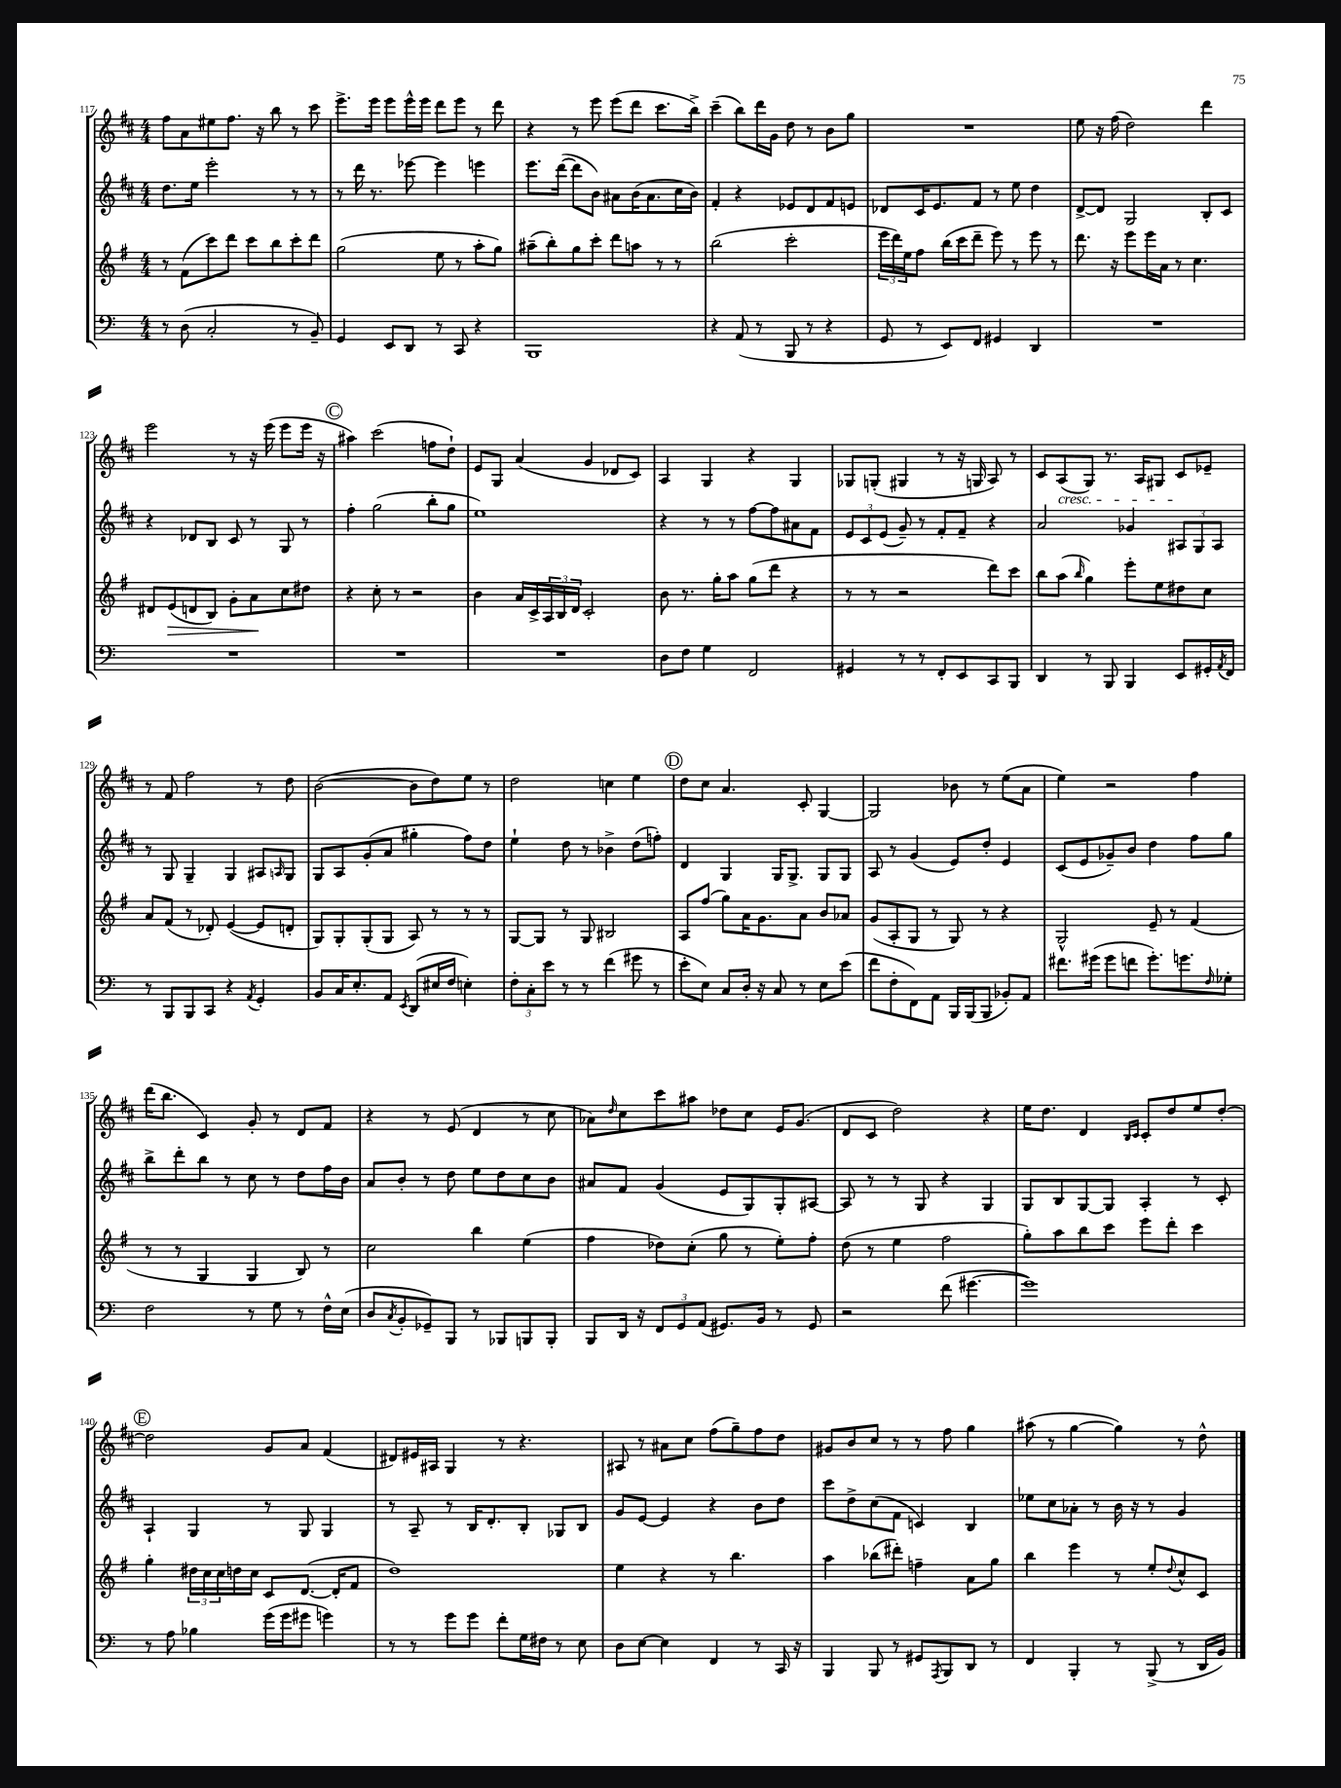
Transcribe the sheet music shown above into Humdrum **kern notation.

**kern	**kern	**dynam	**kern	**kern
*part4	*part3	*part3	*part2	*part1
*staff4	*staff3	*staff3	*staff2	*staff1
*clefF4	*clefG2	*	*clefG2	*clefG2
*k[]	*k[f#]	*	*k[f#c#]	*k[f#c#]
*M4/4	*M4/4	*	*M4/4	*M4/4
=117	=117	=117	=117	=117
8r	8r	.	8.dd\L	8ff#\L
(8D\	(8f#\L	.	.	8a\
.	.	.	16ee\Jk	.
2C'/	8ccc\)	.	2eee'\	8ee#X\
.	8ddd\J	.	.	8.ff#\J
.	8ccc\L	.	.	.
.	.	.	.	16r
.	8bb\	.	.	8bb\
8r	8ccc'\	.	8r	8r
8BB~/)	8ddd\J	.	8r	8ccc#\
=118	=118	=118	=118	=118
4GG/	(2gg\	.	8r	8.eee^\L
.	.	.	16ddd\	.
.	.	.	8.r	16eee\Jk
8EE/L	.	.	.	8eee\L
8DD/J	.	.	[8eee-X\	16eee^^\L
.	.	.	.	16eee\JJ
8r	8ee\	.	4eee-\]	8ddd\L
8CC/	8r	.	.	8eee\J
4r	8aa'\L	.	4eeen\	8r
.	8gg\J)	.	.	8ddd\
=119	=119	=119	=119	=119
1BBB	(8aa#X~\L	.	8.eee\L	4r
.	8bb'\)	.	.	.
.	.	.	([16ddd\Jk	.
.	8gg\	.	8ddd\L]	8r
.	8ccc'\J	.	8b\J)	8eee\
.	8ddd\L	.	8a#X\L	(8eee\L
.	8aan\J	.	(16b\K	8ddd\J
.	.	.	8.a#\	.
.	8r	.	.	8.ccc#\L
.	8r	.	16cc#\L	.
.	.	.	16b\JJ)	16bb^\Jk)
=120	=120	=120	=120	=120
4r	(2bb\	.	4f#'/	(4ccc#~\
(8AA/	.	.	4r	8bb\L)
8r	.	.	.	16ddd\L
.	.	.	.	16g\JJ
8BBB/	2ccc'\	.	8e-X/L	8dd\
8r	.	.	8d/	8r
4r	.	.	8f#/	8b\L
.	.	.	8en/J	8gg\J
=121	=121	=121	=121	=121
8GG/	24eee\LL	.	8d-X/L	1r
.	24ddd\)	.	.	.
.	24ee\J	.	.	.
8r	8ff#\J	.	16c#/K	.
.	.	.	8.e/	.
8EE/L)	(16bb\LL	.	.	.
.	16ccc\J	.	.	.
8FF/J	8ddd~\J	.	8f#/J	.
4GG#X/	8eee\)	.	8r	.
.	8r	.	8ee\	.
4DD/	8eee\	.	4dd\	.
.	8r	.	.	.
=122	=122	=122	=122	=122
1r	8.ddd\	.	[8d^/L	8ee\
.	.	.	8d/J]	16r
.	16r	.	.	(16ff#\
.	8eee\L	.	2G/	2dd\)
.	16eee\L	.	.	.
.	16a\JJ	.	.	.
.	8r	.	.	.
.	4.cc\	.	.	.
.	.	.	8B'/L	4ddd\
.	.	.	8c#/J	.
!!LO:LB:g=z
=123	=123	=123	=123	=123
1r	8d#X/L	.	4r	2eee\
!	!	!LO:HP:b	!	!
.	(8e/	>	.	.
.	8dn/	.	8d-X/L	.
.	8B/J)	.	8B/J	.
.	8g'\L	.	8c#/	8r
.	8a\	.	8r	16r
.	.	.	.	(16eee\
.	8cc\	]	8G/	8eee\L
.	8dd#X\J	.	8r	16eee\Jk
.	.	.	.	16r
!!LO:REH:place=s1:t=C
=124	=124	=124	=124	=124
1r	4r	.	4ff#'\	4aa#X\)
.	8cc'\	.	(2gg\	(2ccc#\
.	8r	.	.	.
.	2r	.	.	.
.	.	.	8bb'\L	8ffn\L
.	.	.	8gg\J	8dd`\J)
=125	=125	=125	=125	=125
1r	4b\	.	1ee)	8e/L
.	.	.	.	8G/J
.	16a/LL	.	.	(4a/
.	16c^/	.	.	.
.	24A/	.	.	.
.	24B/	.	.	.
.	24d/JJ	.	.	.
.	2c'/	.	.	4g/
.	.	.	.	8d-X/L
.	.	.	.	8c#/J)
=126	=126	=126	=126	=126
8D\L	8b\	.	4r	4A/
8F\J	8.r	.	.	.
4G\	.	.	8r	4G/
.	16gg'\KL	.	.	.
.	8aa\J	.	8r	.
2FF/	(8gg\L	.	[8ff#\L	4r
.	8ddd\J	.	8ff#\]	.
.	4r	.	8a#X\	4G/
.	.	.	8f#\J	.
=127	=127	=127	=127	=127
4GG#X/	8r	.	12e/L	8G-X/L
.	.	.	12c#/	.
.	8r	.	.	(8Gn'/J
.	.	.	(12e/J	.
8r	2r	.	8g~/)	4G#X/
8r	.	.	8r	.
8FF'/L	.	.	8f#'/L	8r
8EE/	.	.	8f#~/J	16r
.	.	.	.	16Gn/
8CC/	8ddd\L)	.	4r	8A/)
8BBB/J	8ccc\J	.	.	8r
=128	=128	=128	=128	=128
4DD/	8bb\L	.	2a/	8c#/L
!	!	!	!	!LO:TX:b:i:t=cresc.
.	(8aa\J	.	.	(8A/
.	16qqbb/	.	.	.
8r	4gg\)	.	.	8G/J)
8BBB/	.	.	.	8.r
4BBB/	8eee'\L	.	4g-X/	.
.	.	.	.	16A/KL
.	8ee\	.	.	8G#X/J
8EE/L	8dd#X\	.	12A#X/L	8c#/L
.	.	.	12G/	.
16GG#X'/L	8cc\J	.	.	8e-X~/J
.	.	.	12A#/J	.
8qAA/	.	.	.	.
16FF/JJ	.	.	.	.
!!LO:LB:g=z
=129	=129	=129	=129	=129
8r	8a/L	.	8r	8r
8BBB/L	(8f#/J	.	8G/	8f#/
8BBB/	8r	.	4G~/	2ff#\
8CC/J	8d-X'/)	.	.	.
4r	([4e/	.	4G/	.
8qAA/	.	.	.	.
4GG'/	8e/L]	.	8A#X/L	8r
.	.	.	16qqAn/	.
.	8dn'/J	.	8G/J	8dd\
=130	=130	=130	=130	=130
8BB/L	8G/L)	.	8G/L	([2b\
16C/K	8G'/	.	8A/	.
8.E'/	.	.	.	.
.	(8G'/	.	(8g'/	.
8AA/J	8G/J	.	8a/J	.
8qEE/	.	.	.	.
(8DD/L	8A/)	.	4gg#X'\	8b\L]
16E#X/L	8r	.	.	8dd\)
16F/JJ	.	.	.	.
4En'\)	8r	.	8ff#\L)	8ee\J
.	8r	.	8dd\J	8r
=131	=131	=131	=131	=131
12F'\L	[8G/L	.	4ee`\	2dd\
12C'\	.	.	.	.
.	8G/J]	.	.	.
12e\J	.	.	.	.
8r	8r	.	8dd\	.
8r	8G/	.	8r	.
(4f\	2B#X/	.	4b-X^\	4ccn\
8g#X\	.	.	(8dd\L	4ee\
8r	.	.	8ffn'\J)	.
!!LO:REH:place=s1:t=D
=132	=132	=132	=132	=132
8e'\L	8A/L	.	4d/	8dd\L
8E\J)	(8ff#/J	.	.	8cc#\J
8C/L	8gg\L)	.	4G/	4.a/
16D'/Jk	16a\K	.	.	.
16r	8.g\	.	.	.
8C/	.	.	16G/KL	.
.	.	.	8.G^/J	.
8r	8a\J	.	.	8c#'/
8E\L	8b/L	.	8G/L	[4G/
(8e\J	8a-X/J	.	8G/J	.
=133	=133	=133	=133	=133
8f\L	(8g/L	.	8A/	2G/]
8F'\	8A'/	.	8r	.
8FF\)	8G/J	.	(4g/	.
8AA\J	8r	.	.	.
16BBB/LL	8G/)	.	8e/L)	8b-X\
(16BBB/J	.	.	.	.
8BBB/J	8r	.	8dd'/J	8r
8BB-X'/L)	4r	.	4e/	(8ee\L
8AA/J	.	.	.	8a\J
=134	=134	=134	=134	=134
8.f#X\L	2G^^/	.	(8c#/L	4ee\)
.	.	.	8e/	.
(16g#X\Jk	.	.	.	.
8g#\L	.	.	8g-X~/)	2r
8fn\J	.	.	8b/J	.
8.g#'\L)	8e~/	.	4dd\	.
.	8r	.	.	.
8.gn\	.	.	.	.
.	(4f#/	.	8ff#\L	4ff#\
16qqF/	.	.	.	.
8G-X'\J	.	.	8gg\J	.
!!LO:LB:g=z
=135	=135	=135	=135	=135
2F\	8r	.	8bb^\L	(16ddd\KL
.	.	.	.	8.bb\J
.	8r	.	8ddd'\	.
.	4G/	.	8bb\J	4c#/)
.	.	.	8r	.
8r	4G/	.	8cc#\	8g'/
8G\	.	.	8r	8r
8r	8B/)	.	8dd\L	8d/L
16F^^\LL	8r	.	16ff#\L	8f#/J
(16E\JJ	.	.	16b\JJ	.
=136	=136	=136	=136	=136
8D/L	2cc\	.	8a/L	4r
8qC/	.	.	.	.
8BB'/	.	.	8b'/J	.
8GG-X~/)	.	.	8r	8r
8BBB/J	.	.	8dd\	(8e/
8r	4bb\	.	8ee\L	4d/
8BBB-X/L	.	.	8dd\	.
8BBBn/	(4ee\	.	8cc#\	8r
8BBB'/J	.	.	8b\J	8cc#\
=137	=137	=137	=137	=137
8BBB/L	4ff#\	.	8a#X/L	8a-X\L)
.	.	.	.	16qqdd/
16DD/Jk	.	.	8f#/J	8cc#\
16r	.	.	.	.
12FF/L	8dd-X\L)	.	(4g/	8ccc#\
12GG/	.	.	.	.
.	(8cc'\J	.	.	8aa#X\J
(12AA/J	.	.	.	.
8.GG#X/L)	8gg\	.	8e/L	8dd-X\L
.	8r	.	8G/)	8cc#\J
16BB/Jk	.	.	.	.
8r	8ee'\L)	.	8G'/	16e/KL
.	.	.	.	(8.g/J
8GG#/	8ff#'\J	.	[8A#X/J	.
=138	=138	=138	=138	=138
2r	(8dd\	.	8A#/]	8d/L
.	8r	.	8r	8c#/J
.	4ee\	.	8r	2dd\)
.	.	.	8G/	.
(8f\	2ff#\	.	4r	.
[4.g#X\	.	.	.	.
.	.	.	4G/	4r
=139	=139	=139	=139	=139
1g#])	8gg'\L)	.	8G/L	16ee\KL
.	.	.	.	8.dd\J
.	8aa\	.	8B/	.
.	8bb\	.	[8G/	4d/
.	8ccc\J	.	8G/J]	.
.	.	.	.	16qqB/LL
.	.	.	.	16qqc#/JJ
.	8eee\L	.	4A'/	8c#'/L
.	8ddd'\J	.	.	8dd/
.	4ccc\	.	8r	8ee/
.	.	.	8c#'/	[8dd'/J
!!LO:LB:g=z
!!LO:REH:place=s1:t=E
=140	=140	=140	=140	=140
8r	4gg'\	.	4A`/	2dd\]
8A\	.	.	.	.
4B-X\	24dd#X\LL	.	4G/	.
.	24cc\	.	.	.
.	24cc\	.	.	.
.	16ddn\	.	.	.
.	16cc\JJ	.	.	.
(16g\LL	8c/L	.	8r	8g/L
16g\J	.	.	.	.
8g#X\J	([8.d/J	.	8G/	8a/J
4gn\)	.	.	4G/	(4f#/
.	16d'/KL]	.	.	.
.	8f#/J	.	.	.
=141	=141	=141	=141	=141
8r	1dd)	.	8r	8d#X/L)
8r	.	.	8A~/	16e#X/L
.	.	.	.	16A#X/JJ
8g\L	.	.	8r	4G/
8g\J	.	.	16B/KL	.
.	.	.	8.d'/	.
8f'\L	.	.	.	8r
16G\L	.	.	8B'/J	4.r
16F#X\JJ	.	.	.	.
8r	.	.	8G-X/L	.
8E\	.	.	8B/J	.
=142	=142	=142	=142	=142
8D\L	4ee\	.	8g/L	8A#X/
[8E\J	.	.	[8e/J	8r
4E\]	4r	.	4e/]	8a#X\L
.	.	.	.	8cc#\J
4FF/	8r	.	4r	(8ff#\L
.	4.bb\	.	.	8gg~\)
8r	.	.	8b\L	8ff#\
16CC/	.	.	8dd\J	8dd\J
16r	.	.	.	.
=143	=143	=143	=143	=143
4BBB/	4aa\	.	8ccc#\L	8g#X/L
.	.	.	8dd^\	8b/
8BBB/	(8bb-X\L	.	(8cc#\	8cc#/J
8r	8ddd#X'\J)	.	8f#\J	8r
8GG#X/L	4ffn~\	.	4cn/)	8r
8qAAA/	.	.	.	.
8BBB/	.	.	.	8ff#\
8DD/J	8a\L	.	4B/	4gg\
8r	8gg\J	.	.	.
=144	=144	=144	=144	=144
4FF/	4bb\	.	8ee-X\L	(8aa#X\
.	.	.	8cc#\	8r
4BBB'/	4eee\	.	8a-X'\J	[4gg\
.	.	.	8r	.
8r	8r	.	16b\	4gg\])
.	.	.	16r	.
(8BBB^/	8ee'/L	.	8r	.
.	8qqdd/	.	.	.
8r	8cc^^/	.	4g/	8r
16DD/LL	8c/J	.	.	8dd^^\
16BB/JJ)	.	.	.	.
==	==	==	==	==
*-	*-	*-	*-	*-
